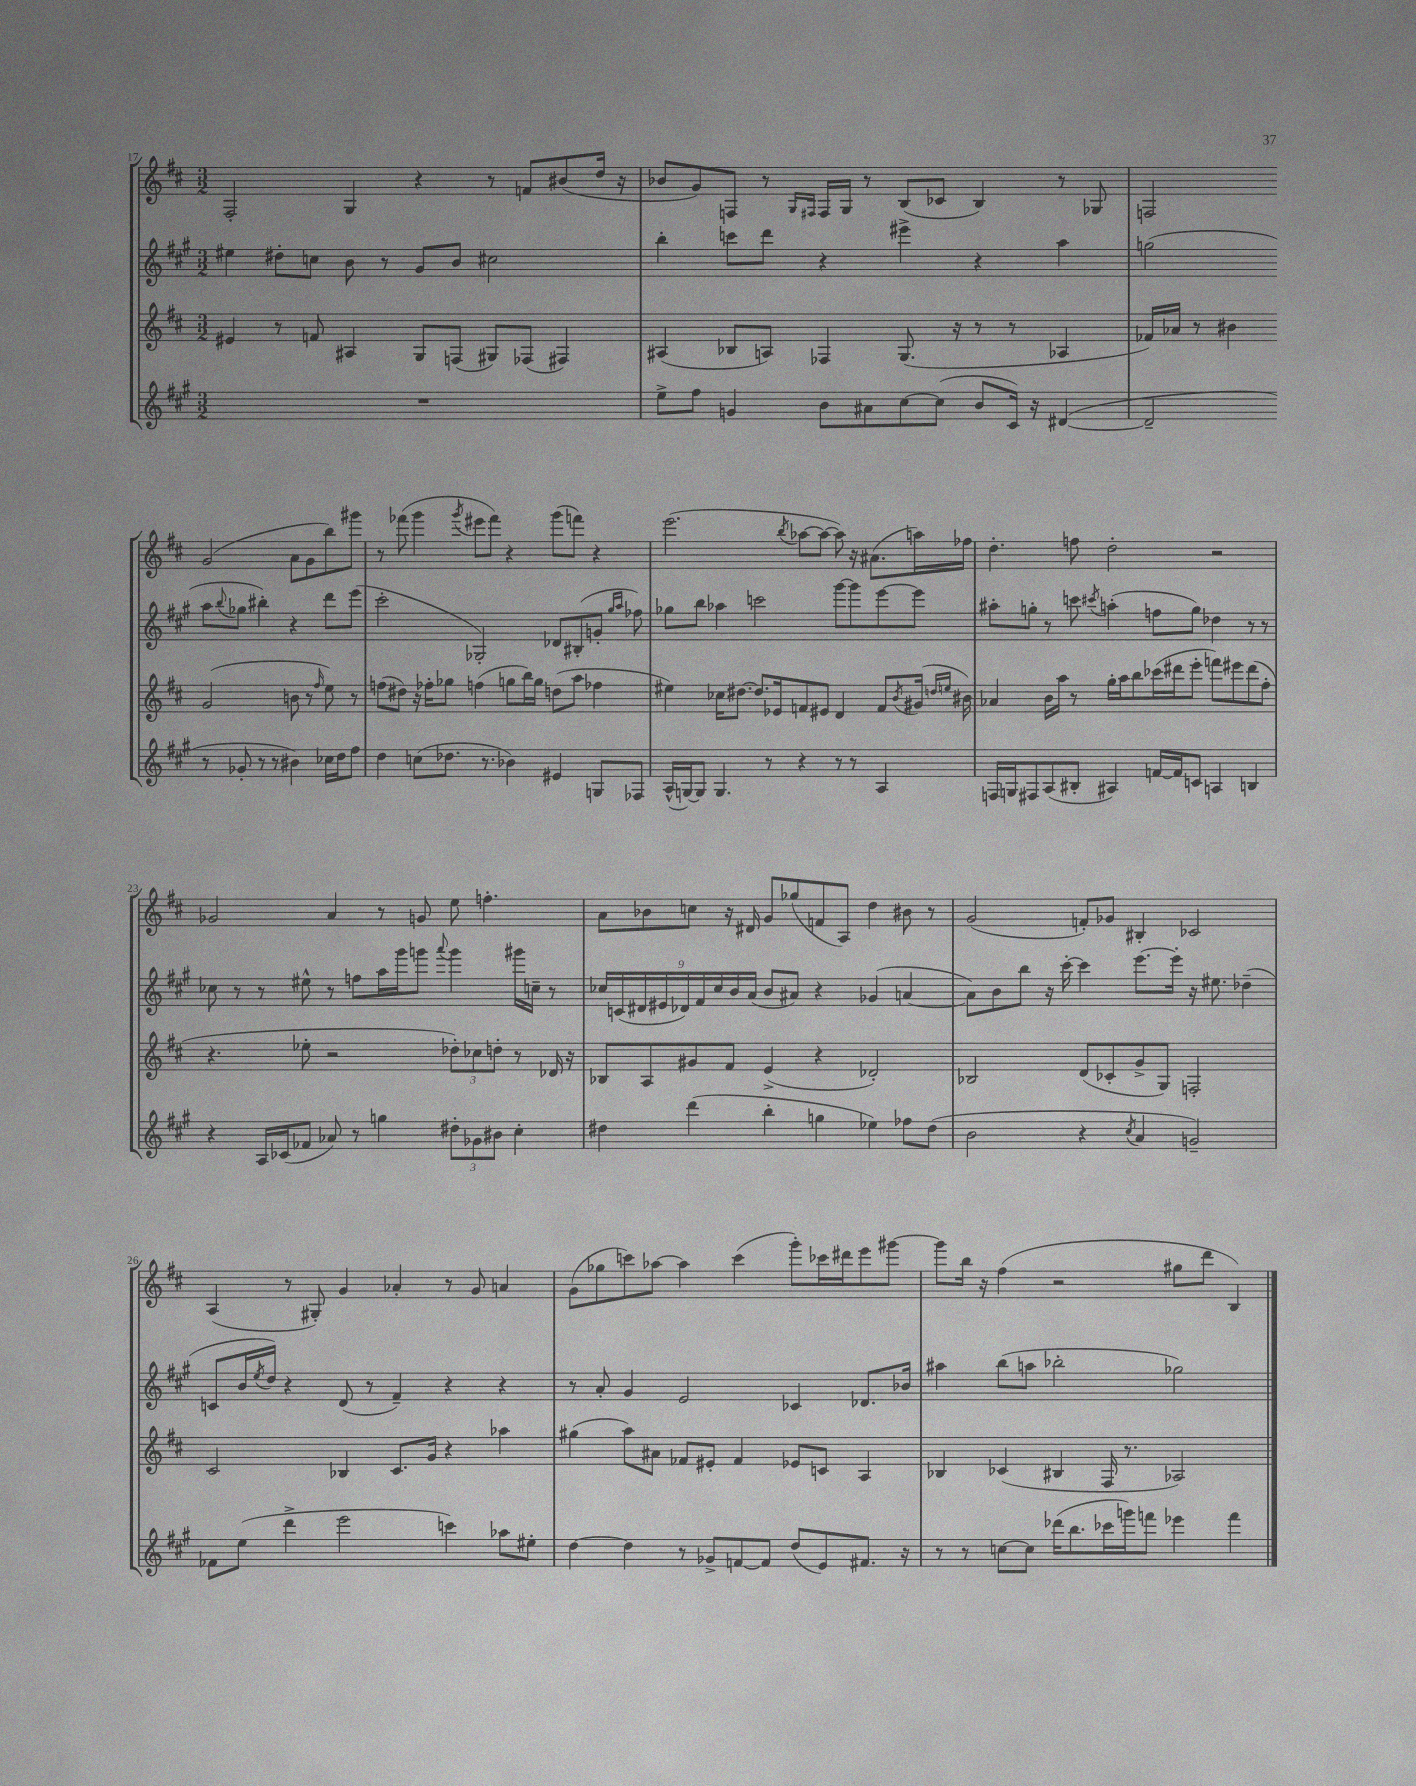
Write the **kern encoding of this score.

**kern	**kern	**kern	**kern
*part4	*part3	*part2	*part1
*staff4	*staff3	*staff2	*staff1
*clefG2	*clefG2	*clefG2	*clefG2
*k[f#c#g#]	*k[f#c#]	*k[f#c#g#]	*k[f#c#]
*M3/2	*M3/2	*M3/2	*M3/2
=17	=17	=17	=17
1.r	4e#X/	4ee#X\	2F#'/
.	8r	8dd#X'\L	.
.	8fn/	8ccn\J	.
.	4A#X/	8b\	4G/
.	.	8r	.
.	8G/L	8g#/L	4r
.	(8Fn/J	8b/J	.
.	8G#X/L)	2cc#X\	8r
.	(8F-X/J	.	8fn/L
.	4F#X/)	.	(8b#X/
.	.	.	16dd/Jk
.	.	.	16r
=18	=18	=18	=18
8ee^\L	(4A#X/	4bb'\	8b-X/L
8ff#\J	.	.	8g/)
4gn/	8B-X/L	8cccn\L	8Fn/J
.	8An/J)	8ddd\J	8r
.	.	.	16qqG/LL
.	.	.	16qqF#X/JJ
8b\L	4F-X/	4r	16F#/LL
.	.	.	16G/JJ
8a#X\	.	.	8r
[8cc#\	(8.G/	4eee#X^\	(8B/L
(8cc#\J]	.	.	8c-X/J
.	16r	.	.
8b/L	8r	4r	4B/)
16c#/Jk)	8r	.	.
16r	.	.	.
([4d#X/	4A-X/	4aa\	8r
.	.	.	8G-X/
=19	=19	=19	=19
2d#~/]	16f-X/LL)	(2ggn\	2Fn/
.	16a-X/JJ	.	.
.	8r	.	.
.	4b#X\	.	.
8r	(2g/	8aa\L	(2g/
.	.	8qqbb/	.
8g-X'/	.	8gg-X\J	.
8r	.	4bb#X'\)	.
8r	.	.	.
4b#X\)	8bn\	4r	8a\L
.	8r	.	8g\
.	16qqff#/	.	.
16cc-X\LL	8ee\)	8ddd\L	8bb\)
16dd\J	.	.	.
8ff#\J	8r	(8eee\J	8ggg#X\J
!!LO:LB:g=z
=20	=20	=20	=20
4dd\	(8ffn\L	2ccc#'\	8r
.	8dd#X\J)	.	(8fff-X\
(8ccn\L	16r	.	4ggg\
.	16ff-X'\KL	.	.
8.dd-X\J	8gg-X\J	.	.
.	.	.	8qggg/
.	(4ffn\	2G-X'/)	8eee#X\L
8.r	.	.	.
.	.	.	8fff-\J)
4b-X\)	8ggn\L	.	4r
.	16bb\L)	.	.
.	16gg\JJ	.	.
4e#X/	(8ddn\L	8d-X/L	(8ggg\L
.	8aa\J	(8B#X'/	8fffn\J)
8Gn/L	4ff-X\	8gn'/J	4r
.	.	16qqgg#/LL	.
.	.	16qqaa/JJ	.
8F-X/J	.	8ff-X\)	.
=21	=21	=21	=21
(16A^^/LL	4ee#X\)	8gg-X\L	(2.eee\
[16Gn/J)	.	.	.
8G/J]	.	8bb\J	.
4.G/	16cc-X\KL	4aa-X\	.
.	[8.dd#X\J	.	.
.	8.dd#/L]	2cccn\	.
8r	.	.	.
.	16e-X/k	.	.
.	.	.	8qbb/
4r	8fn/	.	[8aa-X\L
.	8e#X/J	.	8aa-\J_
8r	4d/	[8ggg#\L	8aa-\])
8r	.	8ggg#\]	16r
.	.	.	(8.a#X\L
4A/	8f/L	[8eee\	.
.	8qb/	.	.
.	(16g#X/Jk	8eee\J]	16aan\L)
.	16qqddn/LL	.	.
.	16qqeen/JJ	.	.
.	16b#X\)	.	16ff-X\JJ
=22	=22	=22	=22
16Fn/LL	4a-X/	8aa#X'\L	4.dd'\
16Gn/J	.	.	.
8F#X/	.	8ggn'\J	.
(8A/	16b\LL	8r	.
.	16aa\JJ	.	.
8B#X'/J	8r	8cccn\	8ffn\
.	.	8qccc#X/	.
4A#X/)	16gg'\LL	(4aan'\	2dd'\
.	16aa\J	.	.
.	8bb\	.	.
[16fn/LL	(16ccc-X\L	8ffn\L	.
16f/J]	16ddd#X\J	.	.
8cn/J	8eee'\J	8gg\J)	.
4An/	8fffn\L)	4dd-X\	2r
.	8eee#X\	.	.
4Bn/	(8ddd#\	8r	.
.	8ff#'\J	8r	.
!!LO:LB:g=z
=23	=23	=23	=23
4r	4.r	8cc-X\	2g-X/
.	.	8r	.
16A/LL	.	8r	.
(16c-X/J	.	.	.
8f-X/J	8ee-X'\	8ee#X^^\	.
8a-X/)	2r	8r	4a/
8r	.	8ffn\L	.
4ggn\	.	16aa\L	8r
.	.	16ggg#\J	.
.	.	8gggn\J	8gn/
.	.	8qqaaa/	.
12dd#X'\L	12dd-X'\L)	4ggg\	8ee\
12g-X\	12cc-X\	.	.
.	.	.	4.ffn'\
12b#X\J	12ddn'\J	.	.
4cc#'\	8r	16ggg#X\LL	.
.	.	16ccn~\JJ	.
.	16d-X/	8r	.
.	16r	.	.
=24	=24	=24	=24
4dd#X\	8B-X/L	18cc-X/LL	8a\L
.	.	(18cn/	.
.	.	18d#X/	.
.	8A/	.	8b-X\
.	.	18e#X/	.
.	.	18d-X/)	.
(4ddd\	8g#X/	.	8ccn\J
.	.	18f#/	.
.	.	18cc-/	.
.	8f#/J	.	16r
.	.	18b/	.
.	.	.	16d#X/
.	.	(18a/JJ	.
4bb'\	(4e^/	8b/L	8g/L
.	.	8a#X/J)	(8gg-X/
4ggn\	4r	4r	8fn/
.	.	.	8A/J)
4ee-X\)	2d-X'/)	(4g-X/	4dd\
8ff-X\L	.	[4an/	8b#X\
(8dd#\J	.	.	8r
=25	=25	=25	=25
2b\	2B-X/	8a\L])	(2g/
.	.	8b\	.
.	.	8bb\J	.
.	.	16r	.
.	.	[16ccc#'\	.
4r	(8d/L	4ccc#\]	8fn'/L)
.	8c-X'/	.	8g-X/J
8qcc#/	.	.	.
4a/	8g^/	[8.eee\L	4B#X'/
.	8G/J)	.	.
.	.	16eee'\Jk]	.
2gn~/)	2Fn'/	16r	2c-X/
.	.	8.ee#X\	.
.	.	(4dd-X~\	.
!!LO:LB:g=z
=26	=26	=26	=26
8f-X\L	2c#/	8cn/L	(4A/
(8ee\J	.	16b/L	.
.	.	8qee/	.
.	.	16dd/JJ)	.
4ddd^\	.	4r	8r
.	.	.	8G#X'/)
2eee\	4B-X/	(8d/	4g/
.	.	8r	.
.	8.c#/L	4f#~/)	4a-X'/
.	16g/Jk	.	.
4cccn\)	4r	4r	8r
.	.	.	8g/
8aa-X\L	4aa-X\	4r	4an/
8ee#X'\J	.	.	.
=27	=27	=27	=27
[4dd\	(4gg#X\	8r	(8g\L
.	.	8a'/	8gg-X\
4dd\]	8aa\L)	4g#/	8cccn\)
.	8a#X\J	.	[8aa-X\J
8r	8f-X/L	2e/	4aa-\]
8g-X^/L	8e#X'/J	.	.
[8fn/	4f-/	.	(4ccc\
8f/J]	.	.	.
(8dd/L	8e-X/L	4c-X/	8ggg'\L)
8e/)	8cn/J	.	16ccc-X\L
.	.	.	16ddd#X\J
8.f#X/J	4A/	8.d-X/L	8eee\
.	.	.	[8ggg#X\J
16r	.	16b-X/Jk	.
=28	=28	=28	=28
8r	4B-X/	4aa#X\	8ggg#\L]
8r	.	.	16bb\Jk
.	.	.	16r
[8ccn\L	(4c-X/	(8bb\L	(4ff#\
8cc\J]	.	8aan\J	.
(16ddd-X\KL	4B#X/	2bb-X'\	2r
8.bb\	.	.	.
16ccc-X\L	16F#/	.	.
16gggn\J)	8.r	.	.
8fffn\J	.	.	.
4eee-X\	2A-X/)	2gg-X\)	8gg#X\L
.	.	.	8ddd\J
4fff\	.	.	4B/)
==	==	==	==
*-	*-	*-	*-
